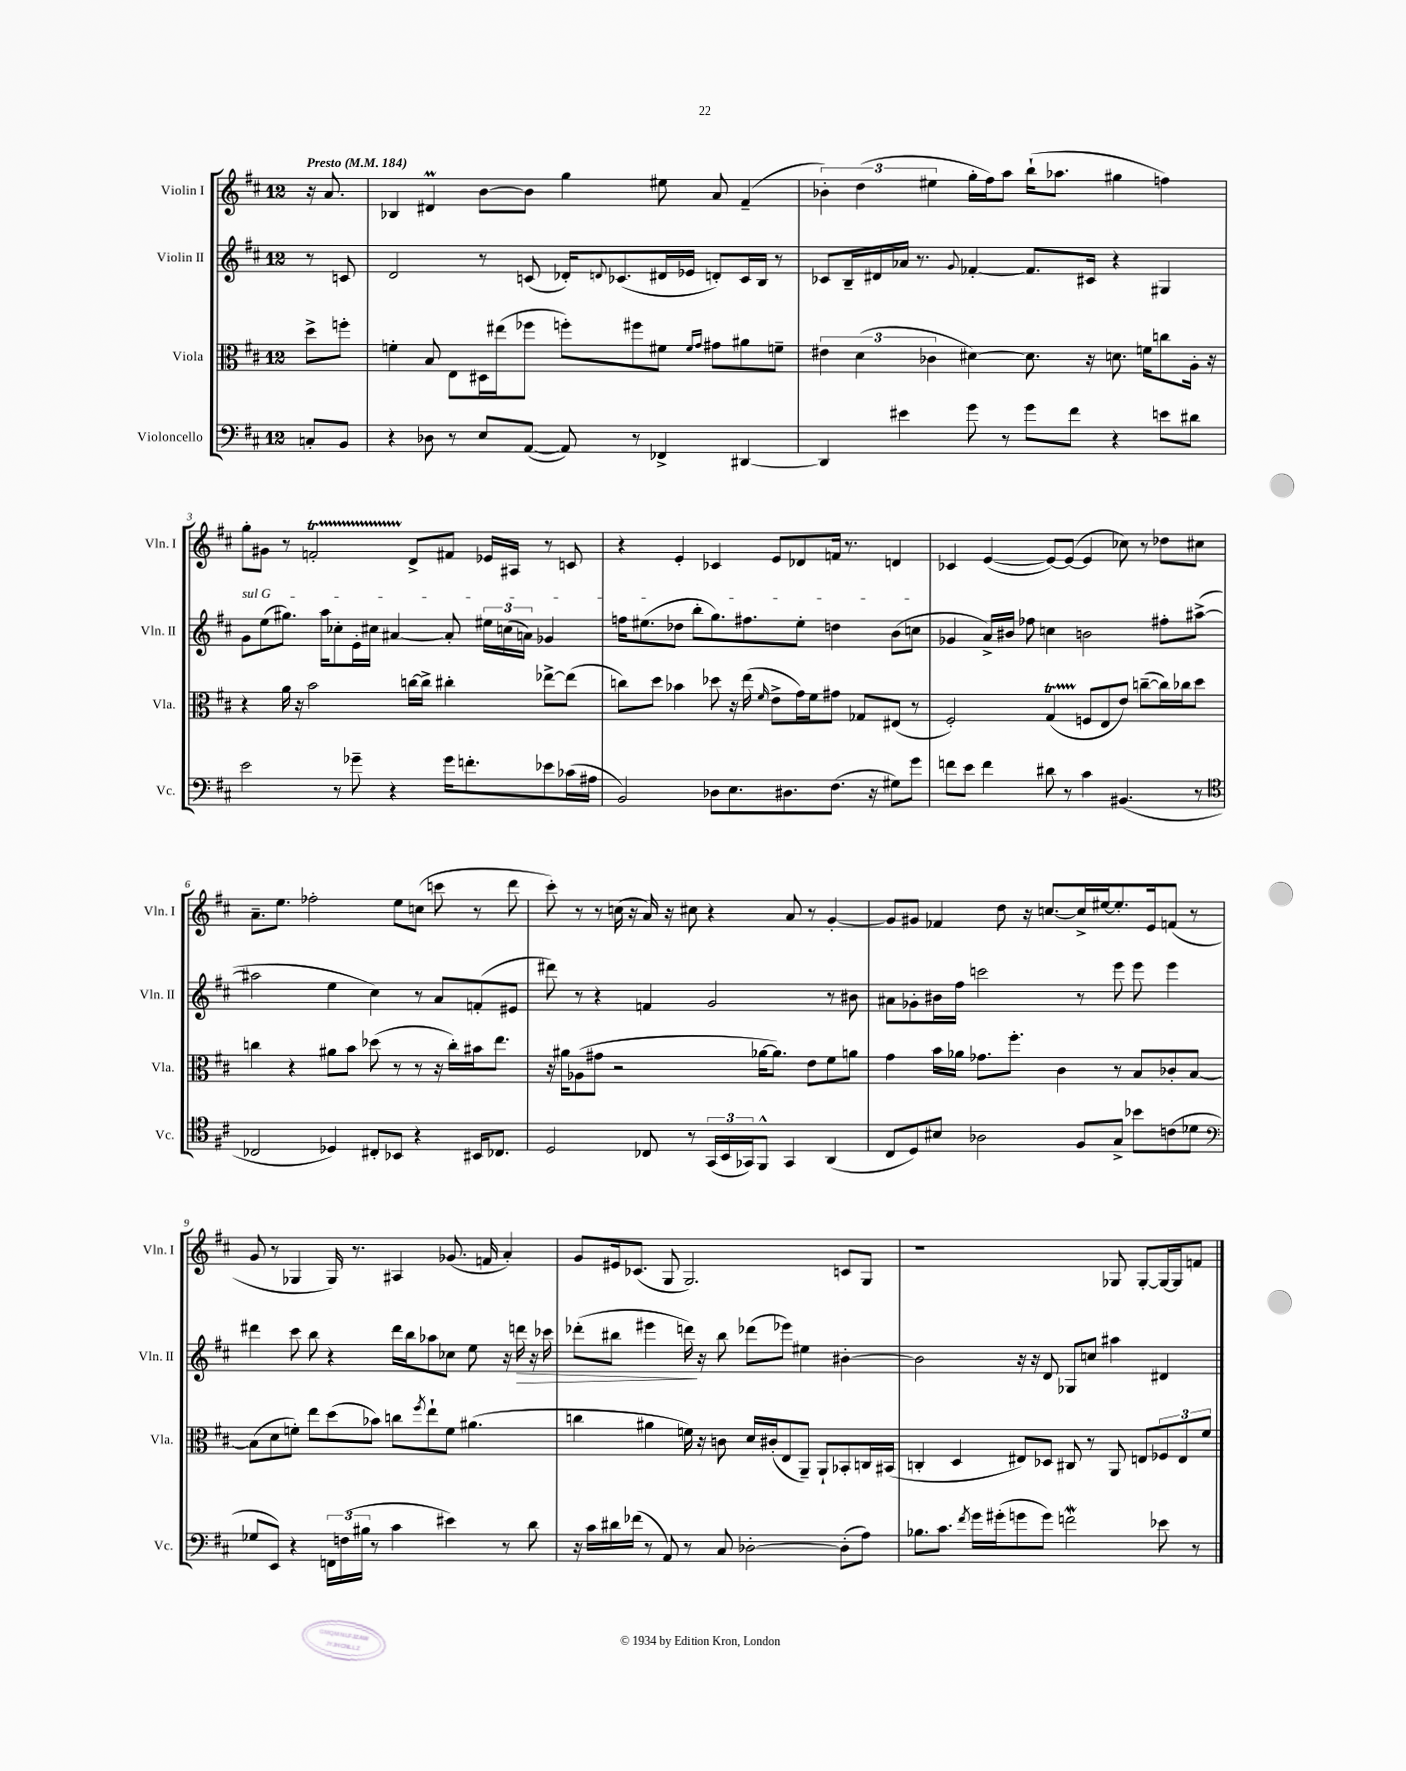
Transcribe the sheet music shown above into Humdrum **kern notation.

**kern	**kern	**kern	**dynam	**kern
*part4	*part3	*part2	*part2	*part1
*staff4	*staff3	*staff2	*staff2	*staff1
*I"Violoncello	*I"Viola	*I"Violin II	*	*I"Violin I
*I'Vc.	*I'Vla.	*I'Vln. II	*	*I'Vln. I
*clefF4	*clefC3	*clefG2	*	*clefG2
*k[f#c#]	*k[f#c#]	*k[f#c#]	*	*k[f#c#]
*M12/8	*M12/8	*M12/8	*	*M12/8
*MM184	*MM184	*MM184	*	*MM184
=	=	=	=	=
!	!	!	!	!LO:TX:a:B:t=Presto
8Cn'/L	8dd^\L	8r	.	16r
.	.	.	.	8.a/
8BB/J	8ffn'\J	8cn/	.	.
=1	=1	=1	=1	=1
4r	4fn'\	2d/	.	4B-X/
8D-X\	8B/	.	.	4d#Xm/
8r	8E\L	.	.	.
8E/L	16D#X\L	8r	.	[8b\L
.	(16ee#X\J	.	.	.
([8AA/J	8ff-X\J	(8cn/	.	8b\J]
8AA/])	8ffn'\L)	16d-X'/KL)	.	4gg\
.	.	8qqdn/	.	.
.	.	(8.c-X/	.	.
8r	8ff#X\	.	.	.
4FF-X^/	8f#X\J	16d#X/L	.	8ee#X\
.	.	16e-X/JJ	.	.
.	16qqf#/LL	.	.	.
.	16qqg/JJ	.	.	.
.	8g#X\L	8dn'/L)	.	8a/
[4DD#X/	8a#X\	16c-/L	.	(4f#~/
.	.	16B/JJ	.	.
.	8fn~\J	8r	.	.
=2	=2	=2	=2	=2
4DD#/]	6e#X\	8c-X/L	.	6b-X'\)
.	.	16B~/L	.	.
.	(6d\	.	.	(6dd\
.	.	16d#X/	.	.
4e#X\	.	16a-X/JJ	.	.
.	.	8.r	.	.
.	6c-X\	.	.	6ee#X\
.	.	8qqg/	.	.
8g\	[4d#X\)	[4f-X'/	.	16gg'\LL
.	.	.	.	16ff#\J)
8r	.	.	.	8aa\J
8g\L	8.d#\]	8.f-/L]	.	(16bb`\KL
.	.	.	.	8.aa-X\J
8f#\J	.	.	.	.
.	16r	16c#X/Jk	.	.
4r	8.dn\	4r	.	4gg#X\
.	16fn\KL	.	.	.
8en\L	8ccn\	4G#X/	.	4ffn\)
8d#X\J	16A'\Jk	.	.	.
.	16r	.	.	.
!!LO:LB:g=z
=3	=3	=3	=3	=3
!	!	!LO:TX:a:i:t=sul G	!	!
2e\	4r	8g\L	.	8gg'\L
.	.	(8ee\	.	8g#X\J
.	16a\	8.gg#X\J)	.	8r
.	16r	.	.	.
.	2b\	.	.	2fnT'/
.	.	16aa\KL	.	.
8r	.	8cc-X'\	.	.
8g-X~\	.	16e'\L	.	.
.	.	16cc#X\JJ	.	.
4r	.	[4a#X/	.	.
.	[16ccn\LL	.	.	8d^/L
.	16cc^\JJ]	.	.	.
16g-\KL	4cc#X'\	8a#'/]	.	8f#X/J
8.fn'\	.	.	.	.
.	.	24ee#X\LL	.	16e-X/LL
.	.	(24ccn\	.	.
.	.	.	.	16A#X/JJ
.	.	24an\JJ)	.	.
8e-X\	[8ee-X^\L	4g-X/	.	8r
(16c-X\L	(8ee-\J]	.	.	8cn/
16A#X\JJ	.	.	.	.
=4	=4	=4	=4	=4
2BB/)	8ccn\L)	16ffn\KL	.	4r
.	.	(8.ee#X\	.	.
.	8dd\J	.	.	.
.	4b-X\	8dd-X\J	.	4e'/
.	.	8bb'\L	.	.
8D-X\L	8dd-X\	8.gg\)	.	4c-X/
8.E\	16r	.	.	.
.	(16ee\	8.ff#X\	.	.
.	16qqf#/	.	.	.
.	8e^\L	.	.	8e/L
8.D#X\	.	.	.	.
.	16g\L)	8ee#'\J	.	8d-X/
.	16f#\J	.	.	.
(8.F#\J	8g#X\J	4ddn\	.	16fn/Jk
.	.	.	.	8.r
.	8G-X/L	.	.	.
16r	.	.	.	.
8G#X\L)	(8E#X/J	(8b\L	.	4dn/
8g\J	8r	8ccn\J	.	.
=5	=5	=5	=5	=5
8fn\L	2F#'/)	4g-X/	.	4c-X/
8e\J	.	.	.	.
4f\	.	16a^/LL)	.	([4e/
.	.	16b#X/JJ	.	.
.	.	8ff-X\	.	.
8d#X\	(4GT/	4ccn\	.	8e/L_)
8r	.	.	.	(8e/J_
4c#\	8Fn/L	2bn\	.	4e/]
.	8E/	.	.	.
(4.BB#X/	8e/J)	.	.	8cc-X\)
.	([8ccn~\L	.	.	8r
.	16cc\L])	8ff#X'\L	.	8dd-X\L
.	16cc-X\J	.	.	.
8r	8dd\J	([8aa#X^\J	.	8cc#X\J
!!LO:LB:g=z
=6	=6	=6	=6	=6
*clefC4	*	*	*	*
2C-X/	4ccn\	2aa#X\]	.	8.a~\L
.	.	.	.	8.ee\J
.	4r	.	.	.
.	.	.	.	2ff-X'\
4D-X/)	8a#X\L	4ee\	.	.
.	8b\J	.	.	.
8C#X'/L	(8dd-X\	4cc#\)	.	.
8BB-X/J	8r	.	.	8ee\L
4r	8r	8r	.	(8ccn\J
.	16r	8a/L	.	8cccn\
.	16cc'\LL)	.	.	.
16BB#X/KL	16b#X\J	(8fn'/	.	8r
8.C-X/J	8.ee\J	.	.	.
.	.	8e#X/J	.	8ddd\
=7	=7	=7	=7	=7
2D/	16r	8ddd#X\)	.	8ccc#'\)
.	16a#X\KL	.	.	.
.	(8A-X\	8r	.	8r
.	8g#X\J	4r	.	8r
.	2r	.	.	(16ccn\
.	.	.	.	16r
8C-X/	.	4fn/	.	16a/)
.	.	.	.	16r
8r	.	.	.	8cc#X\
(24GG/LL	.	2g/	.	4r
24BB/	.	.	.	.
24GG-X/J)	.	.	.	.
8FF#^^/J	[16a-X\KL	.	.	.
.	8.a-\J])	.	.	.
4GG-/	.	.	.	8a/
.	8e\L	.	.	8r
(4AA/	8f#\	8r	.	[4g'/
.	8an\J	8b#X\	.	.
=8	=8	=8	=8	=8
8C#/L	4g\	8a#X\L	.	8g/L]
8D/)	.	8g-X'\	.	8g#X/J
8B#X/J	16b\LL	16b#X\L	.	4f-X/
.	16a-X\JJ	16ff#\JJ	.	.
2A-X\	8.g-X\L	2cccn\	.	.
.	.	.	.	8dd\
.	8.ff#'\J	.	.	.
.	.	.	.	16r
.	.	.	.	[8.ccn/L
.	4c#\	.	.	.
8F#/L	.	8r	.	16cc^/L]
.	.	.	.	[16ee#X/J
8G^/J	8r	8eee\	.	8.ee#'/]
8b-X\L	8B/L	8eee\	.	.
.	.	.	.	16e/k
(8cn\	8c-X'/	4eee\	.	(8fn/J
8d-X\J	[8B/J	.	.	8r
!!LO:LB:g=z
=9	=9	=9	=9	=9
*clefF4	*	*	*	*
8G-X/L	(8B\L]	4ddd#X\	.	8g/
8EE/J)	8d\	.	.	8r
4r	8fn'\J)	8ccc#\	.	4G-X/
.	8ee\L	8bb\	.	.
24FFn\LL	(8dd\	4r	.	16G-/)
(24Fn\	.	.	.	.
.	.	.	.	8.r
24B#X\JJ	.	.	.	.
8r	8b-X\J)	.	.	.
4c#\	8ccn\L	16ddd#\LL	.	4A#X/
.	.	16bb\J	.	.
.	8qff#/	.	.	.
.	8ee`\	8aa-X\	.	.
4e#X\)	8f\J	8cc-X\J	.	(8.g-X/
.	(4.a#X\	8ee\	.	.
.	.	.	.	16fn/
8r	.	16r	.	4a'/)
!	!	!	!LO:HP:b	!
.	.	16dddn\	>	.
8d\	.	16r	.	.
.	.	16ccc-X\	.	.
=10	=10	=10	=10	=10
16r	4ccn\	(8ddd-X'\L	.	8g/L
16c#\LL	.	.	.	.
16d#X\	.	8bb#X\J	.	16e#X/k
(16f-X\JJ	.	.	.	(8.c-X/J
8r	4a#X\	4eee#X\	.	.
8AA/)	.	.	.	8G/
8r	16fn\)	16dddn\)	.	2.G/)
.	16r	16r	]	.
8C#/	8cn\	8bb#\	.	.
[2D-X'\	16d/LL	(8ddd-X\L	.	.
.	(16c#X'/J	.	.	.
.	8E/	8eee-X\J)	.	.
.	8AA~/J)	4ee#X\	.	.
.	8AA`/L	.	.	.
(8D-'\L]	8BB-X'/	[4b#X'\	.	8cn/L
8A\J)	16Cn/L	.	.	8G/J
.	(16BB#X/JJ	.	.	.
=11	=11	=11	=11	=11
8.B-X\L	4Cn'/	2b#\]	.	1r
8.c#\J	.	.	.	.
.	4D/	.	.	.
8qf#/	.	.	.	.
16g\LL	.	.	.	.
(16g#X'\J	.	.	.	.
8gn\	8E#X/L)	16r	.	.
.	.	16r	.	.
8g\J)	8D-X/J	8d/	.	.
2fnw\	8C#X/	8G-X/L	.	.
.	8r	8ccn/J	.	.
.	8AA/	4aa#X\	.	8G-X/
.	8En/L	.	.	[8G-'/L
8e-X\	12F-X/	4d#X/	.	16G-/L_
.	.	.	.	16G-/J]
.	12E/	.	.	.
8r	.	.	.	8fn/J
.	12f#/J	.	.	.
==	==	==	==	==
*-	*-	*-	*-	*-
